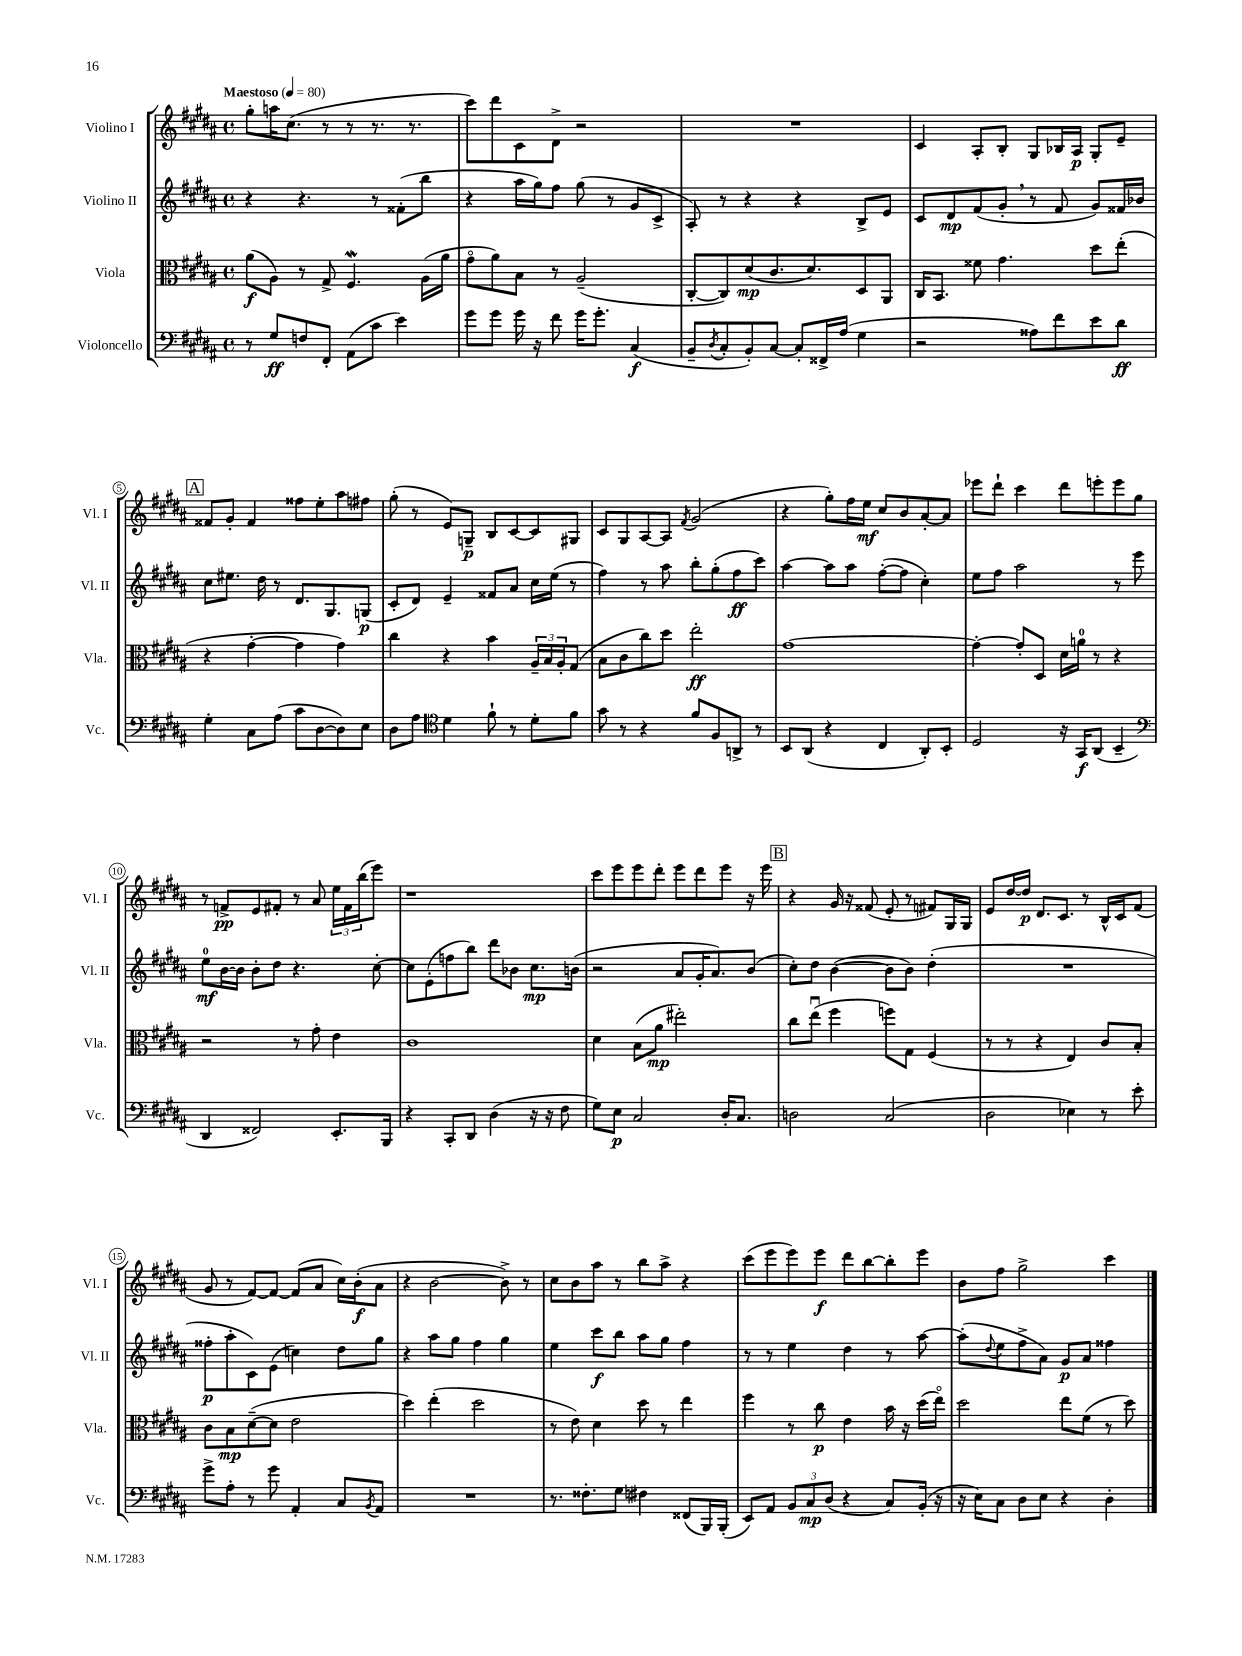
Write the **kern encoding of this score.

**kern	**dynam	**kern	**dynam	**kern	**dynam	**kern	**dynam
*part4	*part4	*part3	*part3	*part2	*part2	*part1	*part1
*staff4	*staff4	*staff3	*staff3	*staff2	*staff2	*staff1	*staff1
*I"Violoncello	*	*I"Viola	*	*I"Violino II	*	*I"Violino I	*
*I'Vc.	*	*I'Vla.	*	*I'Vl. II	*	*I'Vl. I	*
*clefF4	*	*clefC3	*	*clefG2	*	*clefG2	*
*k[f#c#g#d#a#]	*	*k[f#c#g#d#a#]	*	*k[f#c#g#d#a#]	*	*k[f#c#g#d#a#]	*
*M4/4	*	*M4/4	*	*M4/4	*	*M4/4	*
*met(c)	*	*met(c)	*	*met(c)	*	*met(c)	*
*MM80	*	*MM80	*	*MM80	*	*MM80	*
=1	=1	=1	=1	=1	=1	=1	=1
!	!	!	!	!	!	!LO:TX:a:B:t=Maestoso	!
8r	.	(8a#\L	f	4r	.	8gg#'\L	.
8G#/L	ff	8A#\J)	.	.	.	16aan\K	.
.	.	.	.	.	.	(8.cc#\J	.
8Fn/	.	8r	.	4.r	.	.	.
8FF#'/J	.	8G#^/	.	.	.	8r	.
(8AA#\L	.	4.F#W/	.	.	.	8r	.
8c#\J	.	.	.	8r	.	8.r	.
4e\)	.	.	.	(8f##X'\L	.	.	.
.	.	.	.	.	.	8.r	.
.	.	(16A#\LL	.	8bb\J	.	.	.
.	.	16a#\JJ	.	.	.	.	.
=2	=2	=2	=2	=2	=2	=2	=2
8g#\L	.	8g#\L	.	4r	.	8ccc#\L)	.
8g#\J	.	8a#\)	.	.	.	8ddd#\	.
16g#\	.	8B\J	.	16aa#\LL	.	8c#\	.
16r	.	.	.	16gg#\J)	.	.	.
8f#\	.	8r	.	8ff#\J	.	8d#^\J	.
16g#\KL	.	(2A#~/	.	(8gg#\	.	2r	.
8.g#'\J	.	.	.	.	.	.	.
.	.	.	.	8r	.	.	.
(4C#/	f	.	.	8g#/L	.	.	.
.	.	.	.	8c#^/J	.	.	.
=3	=3	=3	=3	=3	=3	=3	=3
8BB~/L	.	[8C#'/L	.	8A#'/)	.	1r	.
8qD#/	.	.	.	.	.	.	.
8C#'/	.	8C#/])	.	8r	.	.	.
8BB'/)	.	(8d#/	mp	4r	.	.	.
[8C#/J	.	8.c#/	.	.	.	.	.
8C#'/L]	.	.	.	4r	.	.	.
.	.	8.d#/)	.	.	.	.	.
16FF##X^/L	.	.	.	.	.	.	.
(16A#/JJ	.	.	.	.	.	.	.
4G#\	.	8D#/	.	8B^/L	.	.	.
.	.	8AA#/J	.	8e/J	.	.	.
=4	=4	=4	=4	=4	=4	=4	=4
2r	.	16C#/KL	.	8c#/L	.	4c#/	.
.	.	8.BB/J	.	.	.	.	.
.	.	.	.	8d#/	mp	.	.
.	.	8f##X\	.	(8f#/	.	8A#'/L	.
.	.	4.g#\	.	8g#',/J	.	8B'/J	.
8A##X\L)	.	.	.	8r	.	8G#/L	.
8f#\	.	.	.	8f#/	.	16B-X/L	.
.	.	.	.	.	.	16A#/JJ	p
8e\	.	8dd#\L	.	8g#/L)	.	8G#'/L	.
8d#\J	ff	(8ee'\J	.	16f##X/L	.	8e~/J	.
.	.	.	.	16b-X/JJ	.	.	.
!!LO:LB:g=z
!!LO:REH:place=s1:t=A
=5	=5	=5	=5	=5	=5	=5	=5
4G#'\	.	4r	.	8cc#\L	.	8f##X/L	.
.	.	.	.	8.ee#X\J	.	8g#'/J	.
8C#\L	.	[4g#'\	.	.	.	4f##/	.
.	.	.	.	16dd#\	.	.	.
(8A#\J	.	.	.	8r	.	.	.
8c#\L	.	4g#\]	.	8.d#/L	.	8ff##X\L	.
[8D#\	.	.	.	.	.	8ee'\	.
.	.	.	.	8.G#/	.	.	.
8D#\])	.	4g#\)	.	.	.	8aa#\	.
8E\J	.	.	.	(8Gn/J	p	8ff#X\J	.
=6	=6	=6	=6	=6	=6	=6	=6
8D#\L	.	4cc#\	.	8c#'/L	.	(8gg#'\	.
8A#\J	.	.	.	8d#/J)	.	8r	.
*clefC4	*	*	*	*	*	*	*
4d#\	.	4r	.	4e~/	.	8e/L)	.
.	.	.	.	.	.	8Gn~/J	p
8f#`\	.	4b\	.	8f##X/L	.	8B/L	.
8r	.	.	.	8a#/J	.	[8c#/	.
8d#'\L	.	24A#~/LL	.	16cc#\LL	.	8c#/]	.
.	.	24B/	.	.	.	.	.
.	.	.	.	(16ee\JJ	.	.	.
.	.	24A#'/J	.	.	.	.	.
8f#\J	.	(8G#/J	.	8r	.	8G#X/J	.
=7	=7	=7	=7	=7	=7	=7	=7
8g#\	.	8B\L	.	4ff#\)	.	8c#/L	.
8r	.	8c#\	.	.	.	8G#/	.
4r	.	8cc#\)	.	8r	.	[8A#/	.
.	.	8dd#\J	.	8aa#\	.	8A#/J]	.
.	.	.	.	.	.	8qf#/	.
8f#/L	.	2ee'\	ff	8bb'\L	.	(2g#/	.
8F#/	.	.	.	(8gg#'\	.	.	.
8AAn^/J	.	.	.	8ff#\	ff	.	.
8r	.	.	.	8ccc#\J)	.	.	.
=8	=8	=8	=8	=8	=8	=8	=8
8BB/L	.	[1g#	.	[4aa#\	.	4r	.
(8AA#/J	.	.	.	.	.	.	.
4r	.	.	.	8aa#\L]	.	8gg#'\L)	.
.	.	.	.	8aa#\J	.	16ff#\L	.
.	.	.	.	.	.	16ee\JJ	mf
4C#/	.	.	.	([8ff#'\L	.	8cc#/L	.
.	.	.	.	8ff#\J]	.	8b/	.
8AA#'/L)	.	.	.	4cc#'\)	.	[8a#'/	.
8BB'/J	.	.	.	.	.	8a#/J]	.
=9	=9	=9	=9	=9	=9	=9	=9
2D#/	.	4g#'\_	.	8ee\L	.	8eee-X\L	.
.	.	.	.	8ff#\J	.	8ddd#`\J	.
.	.	8g#'/L]	.	2aa#\	.	4ccc#\	.
.	.	8D#/J	.	.	.	.	.
16r	.	16d#\LL	.	.	.	8ddd#\L	.
16GG#/KL	f	16an\JJ	.	.	.	.	.
(8AA#/J	.	8r	.	.	.	8eeen'\	.
4BB~/	.	4r	.	8r	.	8eee\	.
.	.	.	.	8eee\	.	8gg#\J	.
!!LO:LB:g=z
=10	=10	=10	=10	=10	=10	=10	=10
*clefF4	*	*	*	*	*	*	*
4DD#/	.	2r	.	8ee\L	mf	8r	.
.	.	.	.	[16b\L	.	8fn^/L	pp
.	.	.	.	16b\JJ]	.	.	.
2FF##X/)	.	.	.	8b'\L	.	8e/	.
.	.	.	.	8dd#\J	.	8f#X'/J	.
.	.	8r	.	4.r	.	8r	.
.	.	8g#'\	.	.	.	8a#/	.
8.EE'/L	.	4e\	.	.	.	24ee\LL	.
.	.	.	.	.	.	24f#\	.
.	.	.	.	.	.	(24bb\J	.
.	.	.	.	[8cc#'\	.	8eee\J)	.
16BBB/Jk	.	.	.	.	.	.	.
=11	=11	=11	=11	=11	=11	=11	=11
4r	.	1c#	.	8cc#\L]	.	1r	.
.	.	.	.	(8e'\	.	.	.
8CC#'/L	.	.	.	8ffn\	.	.	.
8DD#/J	.	.	.	8bb\J)	.	.	.
(4D#\	.	.	.	8ddd#\L	.	.	.
.	.	.	.	8b-X\J	.	.	.
16r	.	.	.	8.cc#\L	mp	.	.
16r	.	.	.	.	.	.	.
8F#\	.	.	.	.	.	.	.
.	.	.	.	(16bn\Jk	.	.	.
=12	=12	=12	=12	=12	=12	=12	=12
8G#\L)	.	4d#\	.	2r	.	8ccc#\L	.
8E\J	p	.	.	.	.	8eee\	.
2C#/	.	(8B\L	.	.	.	8eee\	.
.	.	8a#\J	mp	.	.	8ddd#'\J	.
.	.	2ee#X'\)	.	8a#/L	.	8eee\L	.
.	.	.	.	16g#'/K	.	8ddd#\	.
.	.	.	.	8.a#/)	.	.	.
16D#'/KL	.	.	.	.	.	8eee\J	.
8.C#/J	.	.	.	.	.	.	.
.	.	.	.	(8b/J	.	16r	.
.	.	.	.	.	.	16eee\	.
!!LO:REH:place=s1:t=B
=13	=13	=13	=13	=13	=13	=13	=13
2Dn\	.	8cc#\L	.	8cc#'\L)	.	4r	.
.	.	(8eeu\J	.	8dd#\J	.	.	.
.	.	4ff#\	.	([4b\	.	16g#/	.
.	.	.	.	.	.	16r	.
.	.	.	.	.	.	(8f##X/	.
(2C#/	.	8ffn\L)	.	8b\L]	.	8e'/	.
.	.	8G#\J	.	8b\J)	.	8r	.
.	.	(4F#/	.	(4dd#'\	.	8f#X/L)	.
.	.	.	.	.	.	16G#/L	.
.	.	.	.	.	.	16G#/JJ	.
=14	=14	=14	=14	=14	=14	=14	=14
2D#\	.	8r	.	1r	.	8e/L	.
.	.	8r	.	.	.	[16dd#/L	.
.	.	.	.	.	.	16dd#/JJ]	p
.	.	4r	.	.	.	8.d#/L	.
.	.	.	.	.	.	8.c#/J	.
4E-X\)	.	4E/)	.	.	.	.	.
.	.	.	.	.	.	8r	.
8r	.	8c#/L	.	.	.	16B^^/LL	.
.	.	.	.	.	.	16c#/J	.
8e'\	.	8B'/J	.	.	.	(8f#/J	.
!!LO:LB:g=z
=15	=15	=15	=15	=15	=15	=15	=15
8g#^\L	.	8c#\L	.	8ff##X'\L	p	8g#/	.
8A#'\J	.	8B\	mp	8aa#'\	.	8r	.
8r	.	([8d#~\	.	8c#\)	.	[8f#/L)	.
8g#\	.	8d#\J]	.	(8e\J	.	8f#/J_	.
4AA#'/	.	2e\	.	4ccn\)	.	(8f#/L]	.
.	.	.	.	.	.	8a#/J	.
8C#/L	.	.	.	8dd#\L	.	16cc#\LL)	.
.	.	.	.	.	.	(16b'\J	f
8qBB/	.	.	.	.	.	.	.
8AA#/J	.	.	.	8gg#\J	.	8a#\J	.
=16	=16	=16	=16	=16	=16	=16	=16
1r	.	4dd#\)	.	4r	.	4r	.
.	.	(4ee'\	.	8aa#\L	.	[2b\	.
.	.	.	.	8gg#\J	.	.	.
.	.	2dd#\	.	4ff#\	.	.	.
.	.	.	.	4gg#\	.	8b^\])	.
.	.	.	.	.	.	8r	.
=17	=17	=17	=17	=17	=17	=17	=17
8.r	.	8r	.	4ee\	.	8cc#\L	.
.	.	8e\)	.	.	.	8b\	.
8.F##X'\L	.	.	.	.	.	.	.
.	.	4d#\	.	8ccc#\L	f	8aa#\J	.
8G#\J	.	.	.	8bb\J	.	8r	.
4F#X\	.	8dd#\	.	8aa#\L	.	8bb\L	.
.	.	8r	.	8gg#\J	.	8aa#^\J	.
(8FF##X/L	.	4ee\	.	4ff#\	.	4r	.
16BBB/L)	.	.	.	.	.	.	.
(16BBB'/JJ	.	.	.	.	.	.	.
=18	=18	=18	=18	=18	=18	=18	=18
8EE/L)	.	4ff#\	.	8r	.	(8ccc#\L	.
8AA#/J	.	.	.	8r	.	8eee\	.
12BB/L	.	8r	.	4ee\	.	8eee\)	.
12C#/	mp	.	.	.	.	.	.
.	.	8cc#\	p	.	.	8eee\J	f
(12D#/J	.	.	.	.	.	.	.
4r	.	4e\	.	4dd#\	.	8ddd#\L	.
.	.	.	.	.	.	[8bb\	.
8C#/L)	.	16b\	.	8r	.	8bb'\]	.
.	.	16r	.	.	.	.	.
(16BB'/Jk	.	(16dd#\LL	.	[8aa#\	.	8eee\J	.
16r	.	16ee\JJ)	.	.	.	.	.
=19	=19	=19	=19	=19	=19	=19	=19
16r	.	2dd#\	.	(8aa#'\L]	.	8b\L	.
16E\KL)	.	.	.	.	.	.	.
.	.	.	.	8qqdd#/	.	.	.
8C#\J	.	.	.	8ee\	.	8ff#\J	.
8D#\L	.	.	.	8ff#^\	.	2gg#^\	.
8E\J	.	.	.	8a#\J)	.	.	.
4r	.	8ee\L	.	8g#/L	p	.	.
.	.	(8f#\J	.	8a#/J	.	.	.
4D#'\	.	8r	.	4ff##X\	.	4ccc#\	.
.	.	8dd#\)	.	.	.	.	.
==	==	==	==	==	==	==	==
*-	*-	*-	*-	*-	*-	*-	*-
